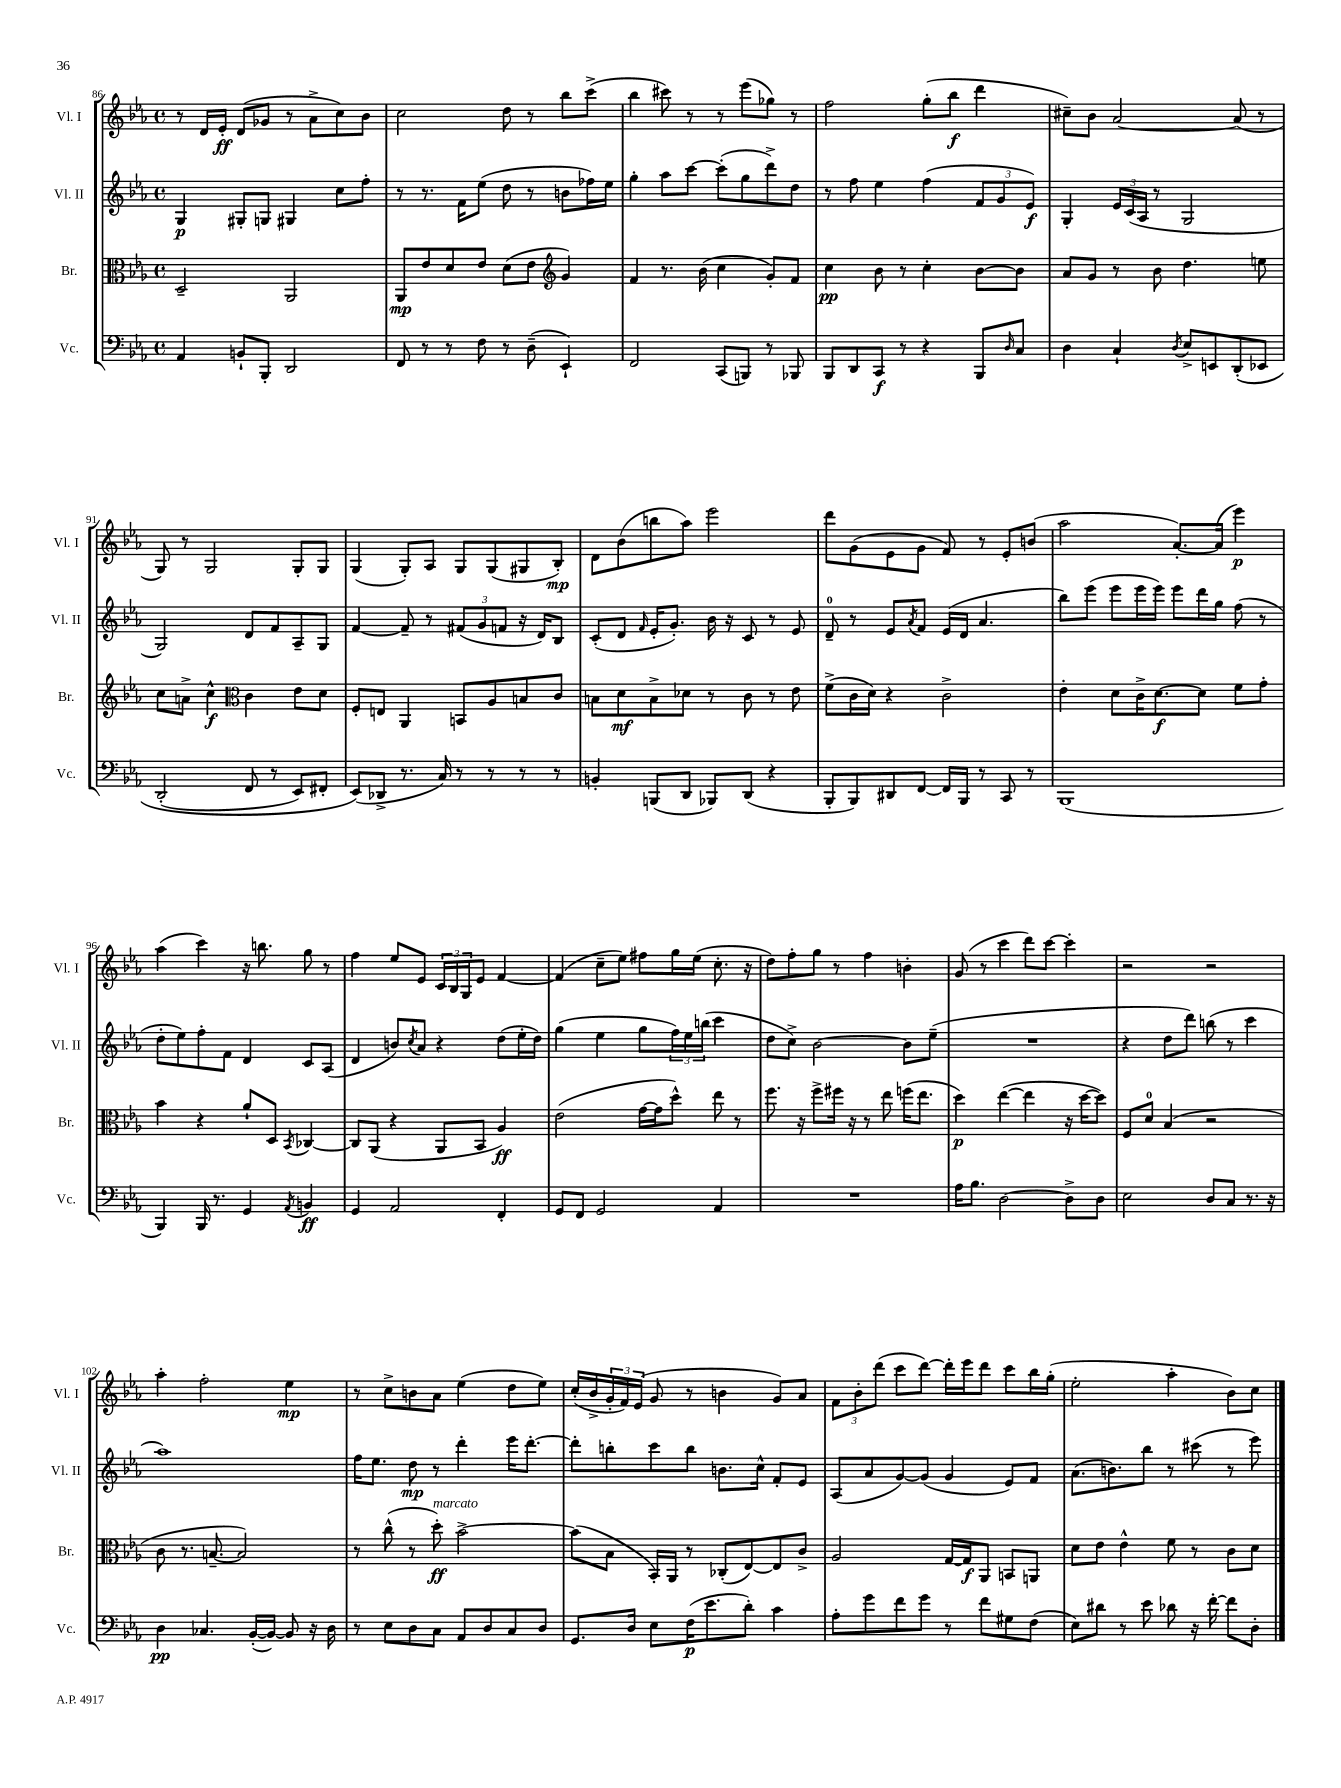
<<
\new StaffGroup <<
\new Staff = "s0" \with { instrumentName = "Vl. I" shortInstrumentName = "Vl. I" } {
    \clef treble \key ees \major \defaultTimeSignature \time 4/4
    r8 d'16 ees'16-.\ff d'8( ges'8 r8 aes'8-> c''8) bes'8 |
    c''2 d''8 r8 bes''8 c'''8->( |
    bes''4 cis'''8) r8 r8 ees'''8( ges''8) r8 |
    f''2 g''8-.( bes''8\f d'''4 |
    cis''8--) bes'8 aes'2~ aes'8( r8 |
    g8) r8 g2 g8-. g8 |
    g4( g8-.) aes8 g8 g8( gis8 bes8-.\mp) |
    d'8 bes'8( b''8 aes''8) ees'''2 |
    d'''8 g'8( ees'8 g'8 f'8) r8 ees'8-. b'8( |
    aes''2 aes'8.~-.) aes'16( ees'''4\p) |
    aes''4( c'''4) r16 b''8. g''8 r8 |
    f''4 ees''8 ees'8 \tuplet 3/2 { c'16 bes16 g16 } ees'8 f'4~ |
    f'4( c''8-- ees''8) fis''8 g''16 ees''16( c''8.-. r16 |
    d''8) f''8-. g''8 r8 f''4 b'4-. |
    g'8( r8 c'''4 d'''8) c'''8~ c'''4-. |
    r2 r2 |
    aes''4-. f''2-. ees''4\mp |
    r8 c''8-> b'8 aes'8 ees''4( d''8 ees''8) |
    c''16-.( bes'16-> \tuplet 3/2 { g'16-. f'16) ees'16( } g'8 r8 b'4 g'8) aes'8 |
    \tuplet 3/2 { f'8 bes'8-. d'''8( } c'''8 d'''8~) d'''16-. ees'''16 d'''8 c'''8 bes''16 g''16-.( |
    ees''2-. aes''4-. bes'8) c''8 \bar "|." |
}
\new Staff = "s1" \with { instrumentName = "Vl. II" shortInstrumentName = "Vl. II" } {
    \clef treble \key ees \major \defaultTimeSignature \time 4/4
    g4\p gis8-. g8 gis4 c''8 f''8-. |
    r8 r8. f'16 ees''8( d''8 r8 b'8 fes''16) ees''16 |
    g''4-. aes''8 c'''8~ c'''8-.( g''8 d'''8->) d''8 |
    r8 f''8 ees''4 f''4( \tuplet 3/2 { f'8 g'8 ees'8\f) } |
    g4-. \tuplet 3/2 { ees'16 c'16( aes16 } r8 g2 |
    g2) d'8 f'8 aes8-- g8 |
    f'4~ f'8-- r8 \tuplet 3/2 { fis'8( g'8 f'8 } r16 d'16) bes8 |
    c'8-.( d'8 \grace { f'16 } ees'16-. g'8.-.) bes'16 r16 c'8 r8 ees'8 |
    d'8-0-- r8 ees'8 \acciaccatura { aes'8 } f'8 ees'16( d'16 aes'4. |
    bes''8) ees'''8( ees'''8 ees'''16 ees'''16) ees'''8 d'''16 g''16 f''8( r8 |
    d''8-. ees''8) f''8-. f'8 d'4 c'8 aes8( |
    d'4 b'8) \acciaccatura { c''8 } aes'8 r4 d''8( ees''16-. d''16) |
    g''4( ees''4 g''8 \tuplet 3/2 { f''16) ees''16 b''16( } c'''4 |
    d''8 c''8->) bes'2~ bes'8 ees''8--( |
    R1 |
    r4 d''8 d'''8) b''8( r8 c'''4 |
    aes''1) |
    f''16 ees''8. d''8\mp r8 d'''4-. ees'''16 d'''8.~-. |
    d'''8-. b''8-. c'''8 b''8 b'8. c''16-^ f'8-. ees'8 |
    aes8( aes'8 g'8~) g'8( g'4 ees'8) f'8 |
    aes'8.( b'8.) bes''8 r8 cis'''8( r8 ees'''8) \bar "|." |
}
\new Staff = "s2" \with { instrumentName = "Br." shortInstrumentName = "Br." } {
    \clef alto \key ees \major \defaultTimeSignature \time 4/4
    d2-- aes,2 |
    aes,8\mp ees'8 d'8 ees'8 d'8( ees'8 \clef treble g'4) |
    f'4 r8. bes'16( c''4 g'8-.) f'8 |
    c''4\pp bes'8 r8 c''4-. bes'8~ bes'8 |
    aes'8 g'8 r8 bes'8 d''4. e''8 |
    c''8 a'8-> c''4-^\f \clef alto c'4 ees'8 d'8 |
    f8-. e8 aes,4 b,8 aes8 b8 c'8 |
    b8 d'8\mf b8-> des'8 r8 c'8 r8 ees'8 |
    f'8->( c'16 d'16) r4 c'2-> |
    ees'4-. d'8 c'16-> d'8.~\f d'8 f'8 g'8-. |
    bes'4 r4 aes'8-! d8 \acciaccatura { bes,8 } ces4~ |
    ces8 aes,8( r4 aes,8 bes,8 aes4\ff) |
    ees'2( g'16~ g'16 d''8-^) ees''8 r8 |
    f''8. r16 f''8-> fis''16 r16 r8 ees''8 f''16( ees''8. |
    d''4\p) ees''4~( ees''4 r16 d''16~ d''8) |
    f8 d'8-0 bes4( r2 |
    c'8 r8. b8.~-- b2) |
    r8 c''8-^( r8 d''8-.\ff^\markup { \italic "marcato" }) bes'2~-> |
    bes'8( bes8 bes,16-.) aes,16 r8 ces8-.( ees8~) ees8 c'8-> |
    aes2 g16~ g16\f aes,8 b,8 a,8 |
    d'8 ees'8 ees'4-^ f'8 r8 c'8 d'8 \bar "|." |
}
\new Staff = "s3" \with { instrumentName = "Vc." shortInstrumentName = "Vc." } {
    \clef bass \key ees \major \defaultTimeSignature \time 4/4
    aes,4 b,8-! bes,,8-. d,2 |
    f,8 r8 r8 f8 r8 d8--( ees,4-!) |
    f,2 c,8( b,,8) r8 bes,,8 |
    bes,,8 d,8 c,8\f r8 r4 bes,,8 \grace { d16 } c8 |
    d4 c4-! \acciaccatura { d8 } ees8-> e,8 d,8-.\( ees,8 |
    d,2-.( f,8 r8 ees,8) fis,8-. |
    ees,8(\) des,8-> r8. c16) r8 r8 r8 r8 |
    b,4-. b,,8( d,8 bes,,8) d,8( r4 |
    bes,,8-. bes,,8) dis,8 f,8~ f,16 bes,,16 r8 c,8 r8 |
    bes,,1( |
    bes,,4) bes,,16 r8. g,4 \acciaccatura { aes,8 } b,4\ff |
    g,4 aes,2 f,4-. |
    g,8 f,8 g,2 aes,4 |
    R1 |
    aes16 bes8. d2~ d8-> d8 |
    ees2 d8 c8 r8. r16 |
    d4\pp ces4. bes,16~-.( bes,16~) bes,8 r16 d16 |
    r8 ees8 d8 c8 aes,8 d8 c8 d8 |
    g,8. d16 ees8 f16\p( ees'8. d'8-.) c'4 |
    aes8-. g'8 f'8 g'8 r8 f'8 gis8 f8( |
    ees8) dis'8 r8 ees'8 des'8 r16 f'16~-. f'8 d8-. \bar "|." |
}
>>
>>
\layout { \context { \Score currentBarNumber = #86 } }
